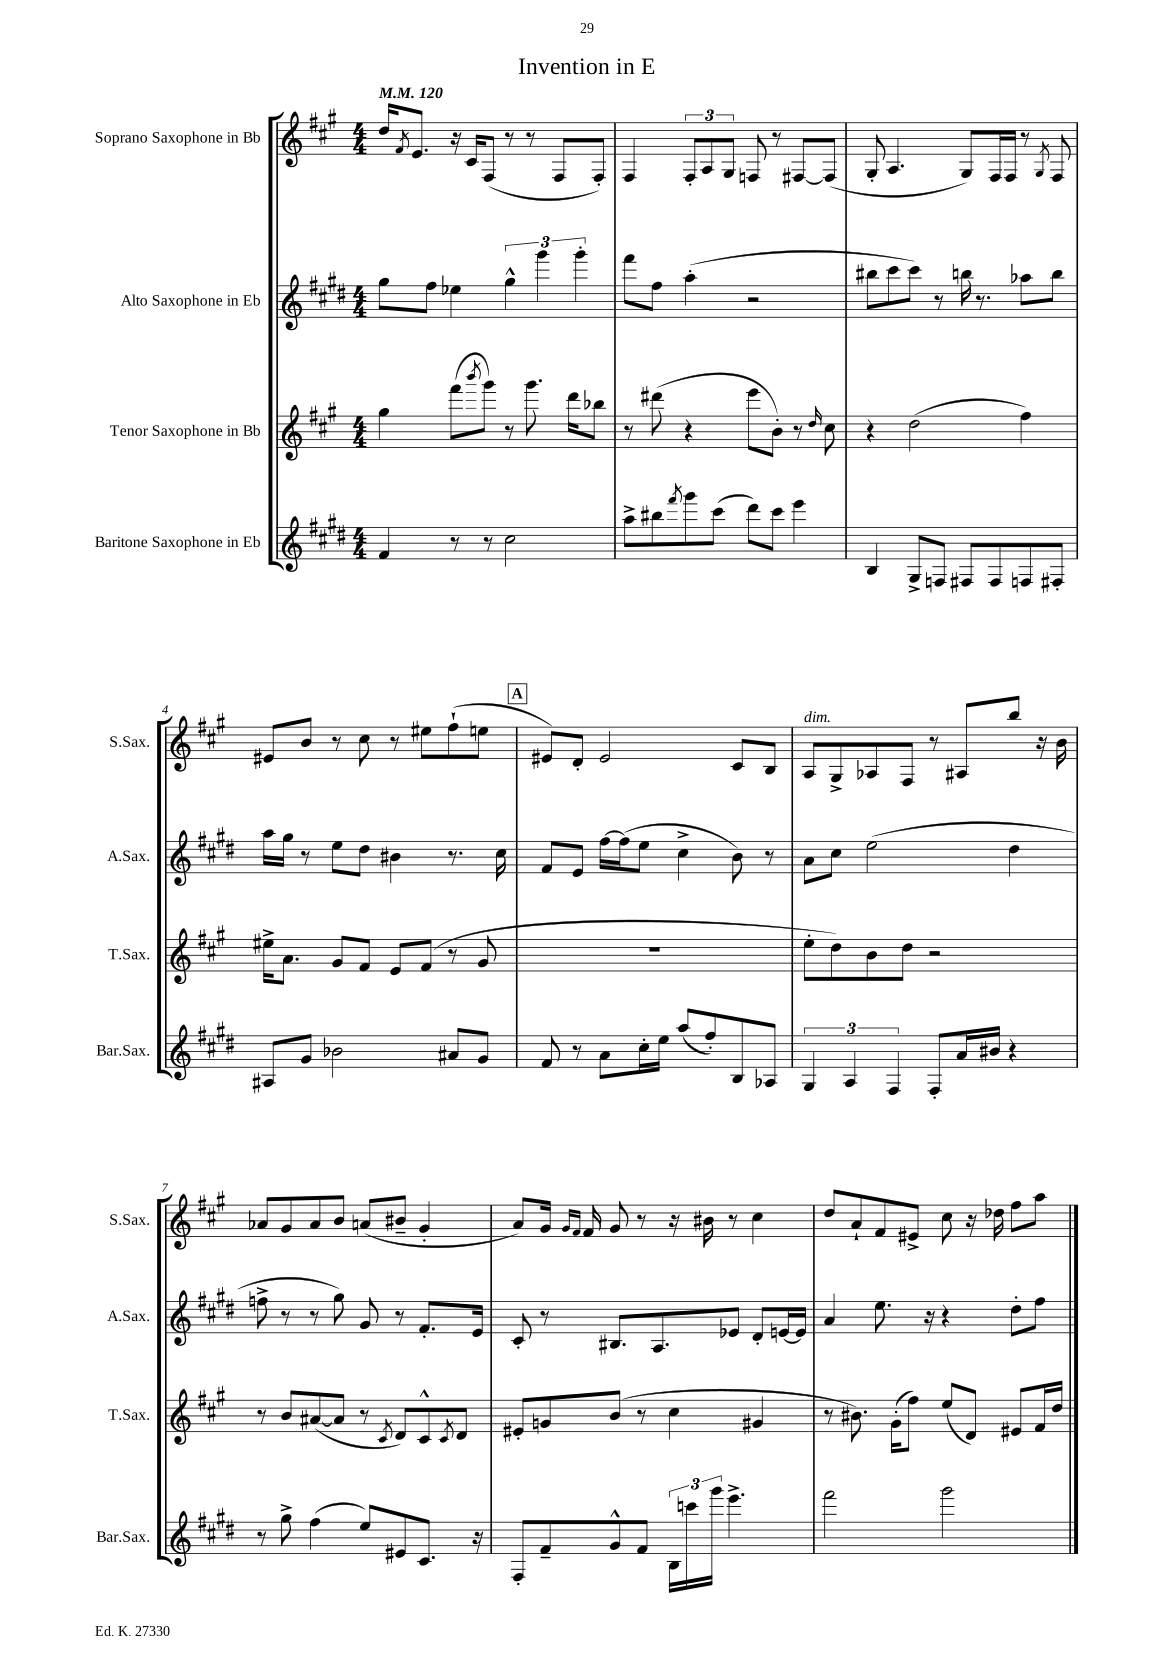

**kern	**kern	**kern	**kern
*part4	*part3	*part2	*part1
*staff4	*staff3	*staff2	*staff1
*I"Baritone Saxophone in Eb	*I"Tenor Saxophone in Bb	*I"Alto Saxophone in Eb	*I"Soprano Saxophone in Bb
*I'Bar.Sax.	*I'T.Sax.	*I'A.Sax.	*I'S.Sax.
*clefG2	*clefG2	*clefG2	*clefG2
*k[f#c#g#d#]	*k[f#c#g#]	*k[f#c#g#d#]	*k[f#c#g#]
*M4/4	*M4/4	*M4/4	*M4/4
*MM120	*MM120	*MM120	*MM120
=1	=1	=1	=1
4f#/	4gg#\	8gg#\L	16dd/KL
.	.	.	8qf#/
.	.	.	8.e/J
.	.	8ff#\J	.
8r	(8fff#\L	4ee-X\	16r
.	.	.	16c#/KL
.	8qbbb/	.	.
8r	8ggg#\J)	.	(8F#/J
2cc#\	8r	6gg#^^\	8r
.	8.ggg#\	.	8r
.	.	6ggg#\	.
.	.	.	8F#/L
.	16ddd\KL	.	.
.	.	6ggg#'\	.
.	8bb-X\J	.	8F#'/J)
=2	=2	=2	=2
8aa^\L	8r	8fff#\L	4F#/
8bb#X\	(8ddd#X\	8ff#\J	.
8qfff#/	.	.	.
8ggg#\	4r	(4aa'\	12F#'/L
.	.	.	12A/
(8ccc#\J	.	.	.
.	.	.	12G#/J
8ddd#\L)	8eee\L	2r	8Fn/
8ccc#\J	8b'\J)	.	8r
4eee\	8r	.	[8F#X/L
.	16qqdd/	.	.
.	8cc#\	.	(8F#/J]
=3	=3	=3	=3
4B/	4r	8bb#X\L	8G#'/
.	.	8ccc#\	4.A/
8G#^/L	(2dd\	8ccc#\J)	.
8Fn/J	.	8r	.
8F#X/L	.	16bbn\	8G#/L)
.	.	8.r	.
8F#/	.	.	16F#/L
.	.	.	16F#/JJ
8Fn/	4ff#\)	8aa-X\L	8r
.	.	.	8qG#/
8F#X'/J	.	8bb\J	8F#/
!!LO:LB:g=z
=4	=4	=4	=4
8A#X/L	16ee#X^\KL	16aa\LL	8e#X/L
.	8.a\J	16gg#\JJ	.
8g#/J	.	8r	8b/J
2b-X\	8g#/L	8ee\L	8r
.	8f#/J	8dd#\J	8cc#\
.	8e/L	4b#X\	8r
.	(8f#/J	.	8ee#X\L
8a#X/L	8r	8.r	(8ff#`\
8g#/J	8g#/	.	8een\J
.	.	16cc#\	.
!!LO:REH:place=s1:t=A
=5	=5	=5	=5
8f#/	1r	8f#/L	8e#X/L)
8r	.	8e/J	8d'/J
8a\L	.	[16ff#\LL	2e#/
.	.	(16ff#\J]	.
16cc#'\L	.	8ee\J	.
16ee\JJ	.	.	.
(8aa/L	.	4cc#^\	.
8ff#'/)	.	.	.
8B/	.	8b\)	8c#/L
8A-X/J	.	8r	8B/J
=6	=6	=6	=6
!	!	!	!LO:TX:a:i:t=dim.
6G#/	8ee'\L	8a\L	8A/L
.	8dd\)	8cc#\J	8G#^/
6A/	.	.	.
.	8b\	(2ee\	8A-X/
6F#/	.	.	.
.	8dd\J	.	8F#/J
8F#'/L	2r	.	8r
16a/L	.	.	8A#X/L
16b#X/JJ	.	.	.
4r	.	4dd#\	8bb/J
.	.	.	16r
.	.	.	16b\
!!LO:LB:g=z
=7	=7	=7	=7
8r	8r	8ffn^\	8a-X/L
8gg#^\	8b/L	8r	8g#/
(4ff#\	([8a#X/	8r	8a-/
.	8a#/J]	8gg#\)	8b/J
8ee/L)	8r	8g#/	(8an/L
.	8qc#/	.	.
8e#X/	8d/L)	8r	8b#X~/J
8.c#/J	8c#^^/	8.f#'/L	4g#'/
.	8qc#/	.	.
.	8d/J	.	.
16r	.	16e/Jk	.
=8	=8	=8	=8
8F#'/L	8e#X'/L	8c#'/	8a/L)
8f#~/	8gn/	8r	16g#/Jk
.	.	.	16qqg#/LL
.	.	.	16qqf#/JJ
.	.	.	16f#/
8g#^^/	(8b/J	8.B#X/L	8g#/
8f#/J	8r	.	8r
.	.	8.A/	.
24B\LL	4cc#\	.	16r
24cccn\	.	.	.
.	.	.	16b#X\
24ggg#\JJ	.	.	.
4.eee^\	.	8e-X/J	8r
.	4g#X/	8d#'/L	4cc#\
.	.	[16en/L	.
.	.	16e/JJ]	.
=9	=9	=9	=9
2fff#\	8r	4a/	8dd/L
.	8.b#X\)	.	8a`/
.	.	8.ee\	8f#/
.	(16g#'\KL	.	.
.	8ff#\J)	.	8e#X^/J
.	.	16r	.
2ggg#\	(8ee/L	4r	8cc#\
.	8d/J)	.	16r
.	.	.	16dd-X\
.	8e#X/L	8dd#'\L	8ff#\L
.	16f#/L	8ff#\J	8aa\J
.	16dd/JJ	.	.
==	==	==	==
*-	*-	*-	*-
